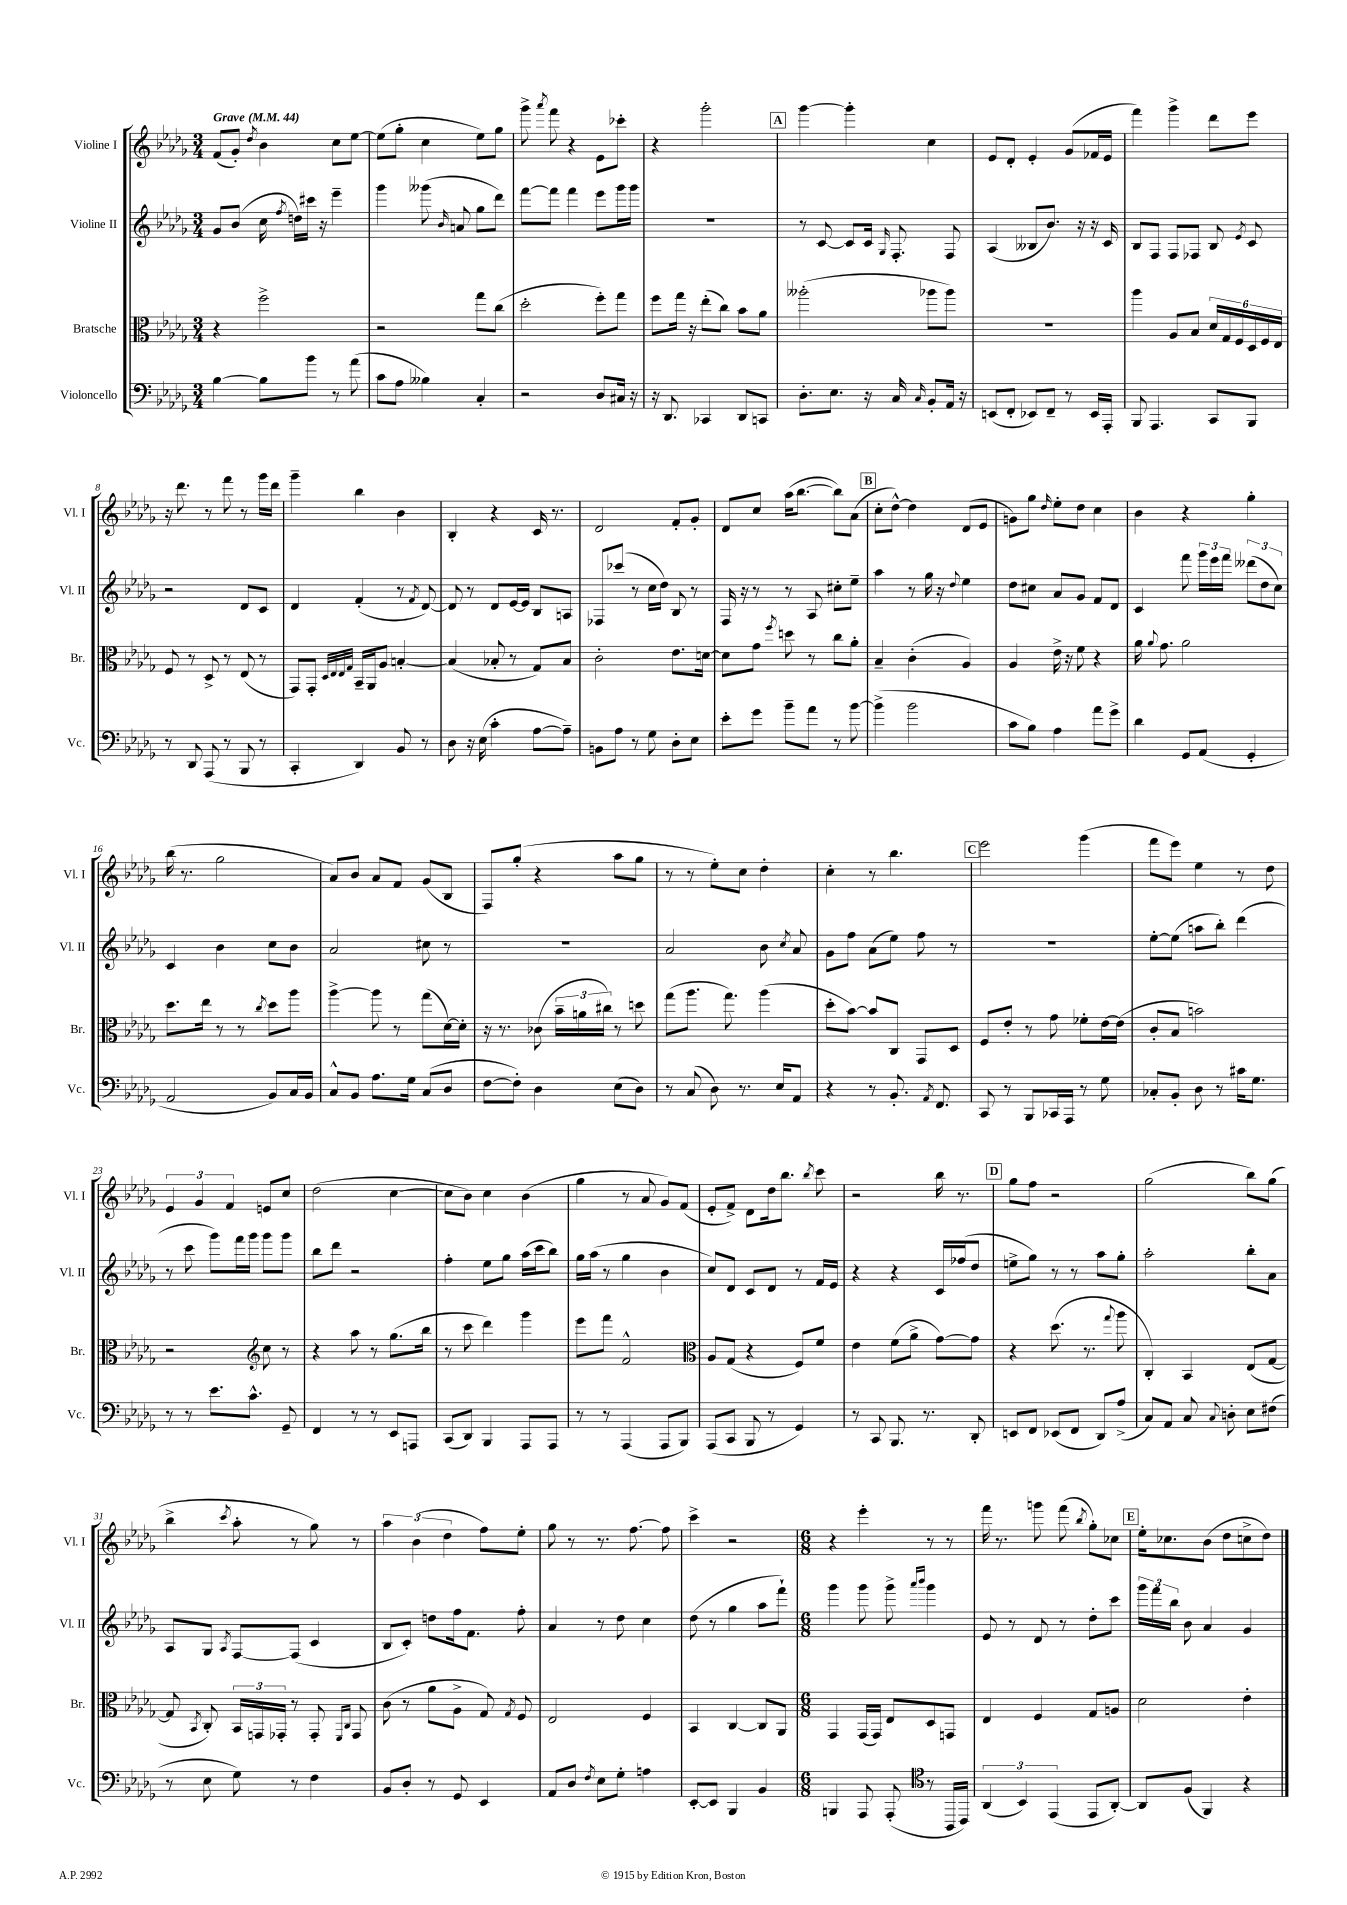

**kern	**kern	**kern	**kern
*part4	*part3	*part2	*part1
*staff4	*staff3	*staff2	*staff1
*I"Violoncello	*I"Bratsche	*I"Violine II	*I"Violine I
*I'Vc.	*I'Br.	*I'Vl. II	*I'Vl. I
*clefF4	*clefC3	*clefG2	*clefG2
*k[b-e-a-d-g-]	*k[b-e-a-d-g-]	*k[b-e-a-d-g-]	*k[b-e-a-d-g-]
*M3/4	*M3/4	*M3/4	*M3/4
*MM44	*MM44	*MM44	*MM44
=1	=1	=1	=1
!	!	!	!LO:TX:a:B:t=Grave
[4B-\	4r	8g-/L	(8f/L
.	.	(8b-/J	8g-'/J)
.	.	.	8qdd-/
8B-\L]	2ff^\	16cc\	4b-\
.	.	8qff/	.
.	.	16ddn\LL)	.
8b-\J	.	16ccc#X\JJ	.
.	.	16r	.
8r	.	4eee-~\	8cc\L
(8a-\	.	.	[8ee-\J
=2	=2	=2	=2
8c\L	2r	4ggg-\	(8ee-\L]
8A-\J	.	.	8gg-'\J
4B--X\)	.	(8ggg--X\	4cc\
.	.	16qqb-/	.
.	.	8an/	.
4C'/	8gg-\L	8gg-\L	8ee-\L)
.	(8cc\J	8ddd-\J)	8gg-\J
=3	=3	=3	=3
2r	2dd-'\	[8fff\L	8ggg-^\
.	.	.	8qaaa-/
.	.	8fff\J]	8fff\
.	.	4fff\	4r
8D-/L	8ff'\L)	8eee-\L	8e-\L
16C#X/Jk	8gg-\J	16ggg-\L	8ccc-X'\J
16r	.	16ggg-\JJ	.
=4	=4	=4	=4
16r	8ff\L	2.r	4r
8.DD-/	.	.	.
.	16gg-\Jk	.	.
.	16r	.	.
4CC-X/	(8ee-'\L	.	2ggg-'\
.	8cc\J)	.	.
8DD-/L	8b-\L	.	.
8CCn/J	8a-\J	.	.
!!LO:REH:place=s1:t=A
=5	=5	=5	=5
8.D-'\L	(2aa--X'\	8r	[4ggg-\
.	.	[8c/	.
8.E-\J	.	.	.
.	.	8c/L]	4ggg-'\]
16r	.	16c/Jk	.
.	.	16qqG-/	.
16C/	.	8.F'/	.
16qqC/	.	.	.
8BB-'/L	8aa-X\L	.	4cc\
16AA-/Jk	8aa-\J)	8F/	.
16r	.	.	.
=6	=6	=6	=6
(8EEn/L	2.r	(4A-/	8e-/L
8FF'/J	.	.	8d-'/J
8EE-X/L)	.	8B--X/L	4e-'/
8FF~/J	.	8.b-/J)	.
8r	.	.	(8g-/L
.	.	16r	.
16EE-/LL	.	16r	16f-X/L
16AAA-'/JJ	.	16c/	16e-/JJ
=7	=7	=7	=7
8BBB-/	4aa-\	8B-/L	4fff\)
4.AAA-/	.	8F/J	.
.	8A-/L	8F/L	4ggg-^\
.	8B-/J	8F-X/J	.
8CC/L	24d-/LL	8B-/	8ddd-\L
.	24G-/	.	.
.	24F/	.	.
.	.	8qe-/	.
8BBB-/J	24D-/	8c/	8eee-\J
.	24F/	.	.
.	24E-/JJ	.	.
!!LO:LB:g=z
=8	=8	=8	=8
8r	8F/	2r	16r
.	.	.	8.ddd-\
8DD-/	8r	.	.
(8AAA-/	8D-^/	.	8r
8r	8r	.	8fff\
8BBB-/	(8E-/	8d-/L	8r
8r	8r	8c/J	16ggg-\LL
.	.	.	16ddd-\JJ
=9	=9	=9	=9
4CC'/	8GG-/L)	4d-/	4ggg-~\
.	8GG-'/J	.	.
.	32qqD-/LLL	.	.
.	32qqE-/	.	.
.	32qqE-/	.	.
.	32qqG-/JJJ	.	.
4DD-/)	16BB-~/LL	(4f'/	4bb-\
.	16AA-/J	.	.
.	8A-/J	.	.
8BB-/	[4Bn'/	8r	4b-\
.	.	8qf/	.
8r	.	[8d-/)	.
=10	=10	=10	=10
8D-\	(4B/]	8d-/]	4B-'/
16r	.	8r	.
(16E-\	.	.	.
4c'\	8B-X'/	8d-/L	4r
.	8r	[16e-/L	.
.	.	16e-/JJ]	.
[8A-\L	8G-/L)	8B-/L	16c/
.	.	.	8.r
8A-~\J])	8B-/J	8An/J	.
=11	=11	=11	=11
8BBn\L	2c'\	8F-X/L	2d-/
8A-\J	.	(8ccc-X/J	.
8r	.	8r	.
8G-\	.	16cc\LL	.
.	.	16dd-\JJ)	.
8D-'\L	8.e-\L	8B-/	8f'/L
8E-\J	.	8r	8g-'/J
.	[16dn\Jk	.	.
=12	=12	=12	=12
8e-'\L	8d\L]	16F/	8d-/L
.	.	16r	.
8g-\J	8g-\J	8r	8cc/J
.	8qff/	.	.
8b-~\L	8ddn\	8r	(16aa-\KL
.	.	.	[8.bb-\J
8a-\J	8r	8A-/	.
8r	8cc\L	8cc#X'\L	8bb-\L])
[8b-\	8a-'\J	8ee-~\J	(8a-\J
!!LO:REH:place=s1:t=B
=13	=13	=13	=13
(4b-^\]	4B-~/	4aa-\	8cc'\L
.	.	.	[8dd-^^\J)
2b-\	(4c'\	8r	4dd-\]
.	.	16gg-\	.
.	.	16r	.
.	.	8qqdd-/	.
.	4A-/)	4ee-\	(8d-/L
.	.	.	8e-/J
=14	=14	=14	=14
8c\L	4A-/	8dd-\L	8gn\L)
8B-\J)	.	8cc#X\J	8gg-\J
.	.	.	16qqdd-/
4A-\	16e-^\	8a-/L	8ee-'\L
.	16r	.	.
.	8f\	8g-/J	8dd-\J
8a-\L	4r	8f/L	4cc\
8g-^\J	.	8d-/J	.
=15	=15	=15	=15
4d-\	16a-\	4c/	4b-\
.	8qqa-/	.	.
.	8.g-\	.	.
8GG-/L	2a-\	8fff\	4r
(8AA-/J	.	24ggg-\LL	.
.	.	24eee-\	.
.	.	24fff\JJ	.
4GG-'/	.	(12ddd--X\L	4gg-'\
.	.	12dd-\	.
.	.	12cc\J)	.
!!LO:LB:g=z
=16	=16	=16	=16
2AA-/	8.dd-\L	4c/	(16bb-\
.	.	.	8.r
.	16ee-\Jk	.	.
.	8r	4b-\	2gg-\
.	8r	.	.
.	8qcc/	.	.
8BB-/L)	8dd-\L	8cc\L	.
16C/L	8aa-\J	8b-\J	.
16BB-/JJ	.	.	.
=17	=17	=17	=17
8C^^/L	[4aa-^\	2a-/	8a-/L)
8BB-/J	.	.	8b-/J
8.A-\L	8aa-\]	.	8a-/L
.	8r	.	8f/J
16G-\Jk	.	.	.
(8C/L	(8gg-\L	8cc#X\	(8g-/L
8D-/J	[16d-\L)	8r	8B-/J
.	16d-'\JJ]	.	.
=18	=18	=18	=18
[8F\L	16r	2.r	8F/L)
.	8.r	.	.
8F'\J])	.	.	(8gg-'/J
4D-\	(8c-X\	.	4r
.	24b-~\LL	.	.
.	24an\	.	.
.	24cc#X\JJ)	.	.
(8E-\L	8r	.	8aa-\L
8D-\J)	8ddn\	.	8gg-\J
=19	=19	=19	=19
8r	(8gg-\L	2a-/	8r
(8C/	8.aa-\J	.	8r
8D-\)	.	.	8ee-'\L)
.	8.gg-\)	.	.
8.r	.	.	8cc\J
.	(4aa-\	8b-\	4dd-'\
16E-/KL	.	.	.
.	.	8qcc/	.
8AA-/J	.	8a-/	.
=20	=20	=20	=20
4r	8dd-'\L	8g-\L	4cc'\
.	[8b-\J)	8ff\J	.
8r	8b-/L]	(8a-\L	8r
8.BB-'/	8C/J	8ee-\J)	4.bb-\
.	8GG-/L	8ff\	.
8qAA-/	.	.	.
8.FF/	.	.	.
.	8D-/J	8r	.
!!LO:REH:place=s1:t=C
=21	=21	=21	=21
8CC/	8F/L	2.r	2eee-\
8r	8e-'/J	.	.
8BBB-/L	8r	.	.
16CC-X/L	8g-\	.	.
16AAA-/JJ	.	.	.
8r	8f-X'\L	.	(4ggg-\
8G-\	[16e-\L	.	.
.	(16e-\JJ]	.	.
=22	=22	=22	=22
8C-X'/L	8c'/L	[8ee-'\L	8fff\L
8BB-'/J	8B-/J	(8ee-\J]	8eee-\J)
8D-\	2bn\)	8aan\L	4ee-\
8r	.	8bb-'\J)	.
16c#X\KL	.	(4ddd-\	8r
8.G-\J	.	.	.
.	.	.	8dd-\
!!LO:LB:g=z
=23	=23	=23	=23
8r	2r	8r	6e-/
8r	.	8ccc\	.
.	.	.	6g-/
8.e-\L	.	8ggg-\L)	.
.	.	.	6f/
.	.	16fff\L	.
8.c^^\J	.	16ggg-\JJ	.
.	8cc\	8ggg-\L	8en/L
8GG-~/	8r	8ggg-\J	8cc/J
=24	=24	=24	=24
*	*clefG2	*	*
4FF/	4r	8bb-\L	(2dd-\
.	.	8ddd-\J	.
8r	8aa-\	2r	.
8r	8r	.	.
8EE-/L	(8.gg-\L	.	[4cc\
8AAAn/J	.	.	.
.	16bb-\Jk	.	.
=25	=25	=25	=25
(8CC/L	8r	4ff'\	8cc\L]
8DD-/J)	8ccc\	.	8b-\J)
4BBB-/	4ddd-\)	8ee-\L	4cc\
.	.	8gg-\J	.
8AAA-/L	4ggg-\	(16aa-\LL	(4b-\
.	.	16ccc\J	.
8AAA-/J	.	8bb-\J)	.
=26	=26	=26	=26
8r	8eee-\L	16gg-\LL	4gg-\
.	.	(16aa-\JJ	.
8r	8fff\J	8r	.
(4AAA-/	2f^^/	4gg-\	8r
.	.	.	8a-/
8AAA-/L	.	4b-\	8g-/L)
8BBB-/J)	.	.	(8f/J
=27	=27	=27	=27
*	*clefC3	*	*
(8AAA-/L	8A-/L	8cc/L)	8e-'/L
8CC/J	(8G-/J	8d-/J	8f^/J)
8BBB-/	4r	8c/L	8d-\L
8r	.	8d-/J	16dd-\k
.	.	.	8.bb-\J
4GG-/)	8F/L)	8r	.
.	.	.	8qbb-/
.	8f/J	16f/LL	8ccc\
.	.	16e-/JJ	.
=28	=28	=28	=28
8r	4e-\	4r	2r
8CC/	.	.	.
8.BBB-/	(8f\L	4r	.
.	8a-^\J	.	.
8.r	.	.	.
.	[8g-\L)	16c/LL	16bb-\
.	.	(16ff-X/J	8.r
8DD-'/	8g-\J]	8dd-/J	.
!!LO:REH:place=s1:t=D
=29	=29	=29	=29
8EEn/L	4r	8een^\L	8gg-\L
8FF/J	.	8gg-\J)	8ff\J
(8EE-X/L	(8.dd-\	8r	2r
8FF/J	.	8r	.
.	8.r	.	.
8DD-/L)	.	8aa-\L	.
.	8qqgg-/	.	.
(8A-^/J	8aa-\	8gg-'\J	.
=30	=30	=30	=30
8C/L)	4C'/)	2aa-'\	(2gg-\
8AA-/J	.	.	.
8C/	4BB-/	.	.
8qqC/	.	.	.
8Dn'\	.	.	.
8E-\L	(8E-/L	8bb-'\L	8bb-\L)
(8F#X\J	[8G-/J	8a-\J	(8gg-\J
!!LO:LB:g=z
=31	=31	=31	=31
8r	8G-/]	8A-/L	4bb-^\
.	8qBB-/	.	.
8E-\	8C'/)	8G-/J	.
.	.	8qA-/	8qccc/
8G-\)	24BB-/LL	[8F/L	8aa-'\
.	24GGn/	.	.
.	24GG-X'/JJ	.	.
8r	8r	(8F/J]	8r
4F\	8GG-'/	4c/	8gg-\)
.	16qqFF/LL	.	.
.	16qqC/JJ	.	.
.	8GG-/	.	8r
=32	=32	=32	=32
8BB-/L	(8c\	8B-/L	6aa-\
8D-'/J	8r	8c'/J)	.
.	.	.	(6b-\
8r	8a-\L	8ddn\L	.
.	.	.	6dd-\
8GG-/	8A-^\J	16ff\k	.
.	.	8.f\J	.
4EE-/	8G-/)	.	8ff\L)
.	8qG-/	.	.
.	8F/	8ff'\	8ee-'\J
=33	=33	=33	=33
8AA-/L	2E-/	4a-/	8gg-\
8D-/J	.	.	8r
8qF/	.	.	.
8E-\L	.	8r	8.r
8G-'\J	.	8dd-\	.
.	.	.	[8.ff\
4An\	4F/	4cc\	.
.	.	.	8ff\]
=34	=34	=34	=34
[8EE-'/L	4BB-/	(8dd-\	4ccc^\
8EE-/J]	.	8r	.
4BBB-/	[4C/	4gg-\	2r
4BB-/	8C/L]	8aa-\L	.
.	8AA-/J	8fff`\J)	.
=35	=35	=35	=35
*M6/8	*M6/8	*M6/8	*M6/8
4BBBn/	4GG-/	4ggg-\	4r
8AAA-/	(16GG-/LL	8ggg-\	4eee-'\
.	16GG-/JJ)	.	.
(8AAA-'/	8E-/L	8ggg-^\	.
.	.	16qqaaa-/LL	.
.	.	16qqbbb-/JJ	.
8r	8D-/	4ggg-\	8r
16AAA-/LL	8GGn/J	.	8r
16CC/JJ)	.	.	.
=36	=36	=36	=36
*clefC4	*	*	*
(6AA-/	4E-/	8e-/	16fff\
.	.	.	8.r
.	.	8r	.
6BB-/)	.	.	.
.	4F/	8d-/	8gggn\
(6EE-/	.	.	.
.	.	8r	(8fff\
.	.	.	8qbb-/
8EE-/L	8G-/L	8dd-'\L	8gg-'\L)
[8AA-'/J)	8An/J	8ccc\J	8cc-X\J
!!LO:REH:place=s1:t=E
=37	=37	=37	=37
8AA-/L]	2d-\	24ggg-\LL	16ee-'\KL
.	.	24fff\	.
.	.	.	8.cc-X\
.	.	24bb-\JJ	.
(8F/J	.	8b-\	.
4FF/)	.	4a-/	(8b-\J
.	.	.	8dd-\L
4r	4e-'\	4g-/	8ccn^\
.	.	.	8dd-\J)
==	==	==	==
*-	*-	*-	*-
